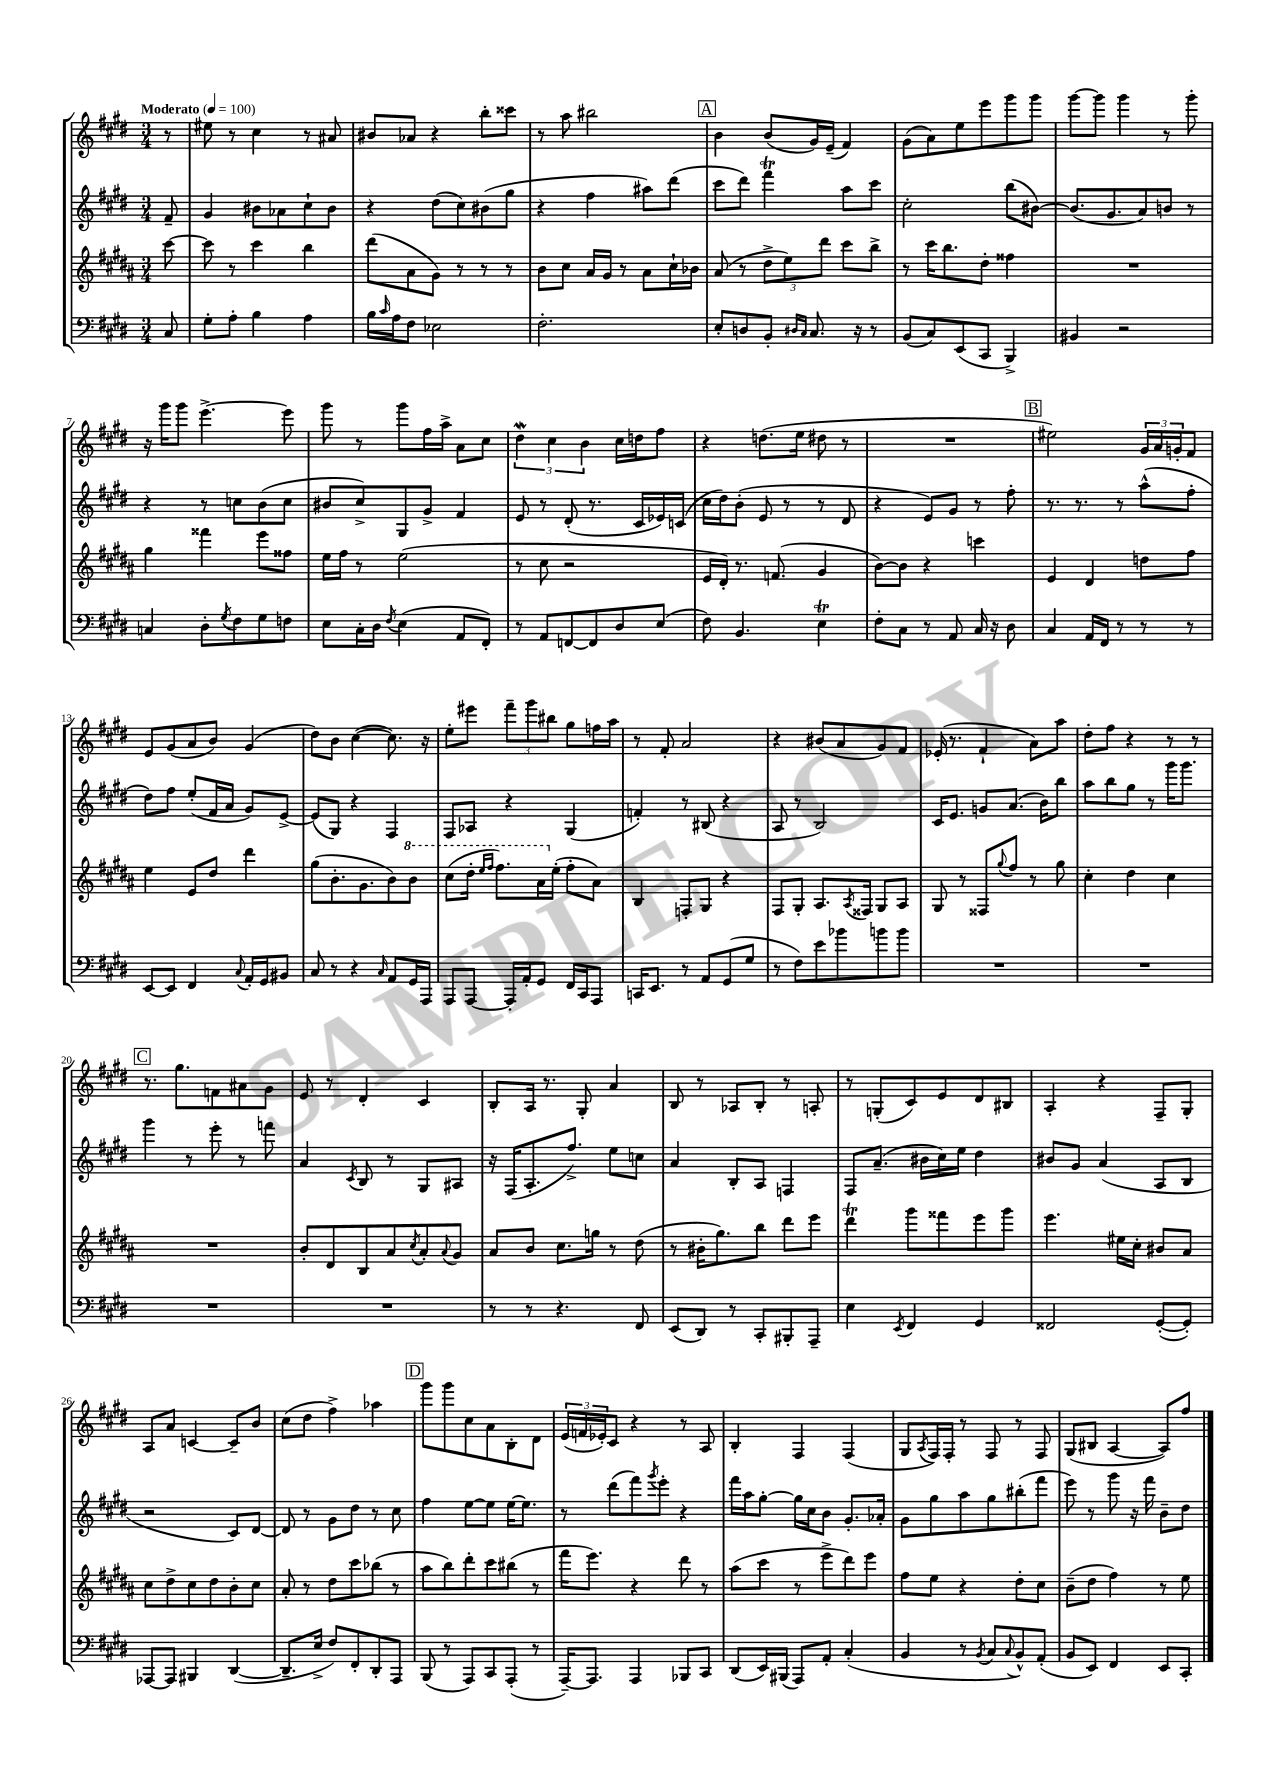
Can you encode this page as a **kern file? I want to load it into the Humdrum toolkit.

**kern	**kern	**kern	**kern
*staff4	*staff3	*staff2	*staff1
*clefF4	*clefG2	*clefG2	*clefG2
*k[f#c#g#d#]	*k[f#c#g#d#a#]	*k[f#c#g#d#]	*k[f#c#g#d#]
*M3/4	*M3/4	*M3/4	*M3/4
*MM100	*MM100	*MM100	*MM100
8C#/	[8ccc#\	8f#~/	8r
=	=	=	=
8G#'\L	8ccc#\]	4g#/	8ee#\
8A'\J	8r	.	8r
4B\	4ccc#\	8b#\L	4cc#\
.	.	8a-\	.
4A\	4bb\	8cc#`\	8r
.	.	8b#\J	8a#/
=	=	=	=
16B\LL	(8ddd#\L	4r	8b#/L
16qqc#/	.	.	.
16A\J	.	.	.
8F#\J	8a#\	.	8a-/J
2E-\	8g#\J)	(8dd#\L	4r
.	8r	8cc#\)	.
.	8r	(8b#\	8bb'\L
.	8r	8gg#\J	8ccc##\J
=	=	=	=
2.F#'\	8b\L	4r	8r
.	8cc#\J	.	8aa\
.	16a#/LL	4ff#\	2bb#\
.	16g#/JJ	.	.
.	8r	.	.
.	8a#\L	8aa#\L)	.
.	16cc#`\L	(8ddd#\J	.
.	16b-\JJ	.	.
=	=	=	=
8E'/L	(8a#/	8ccc#\L	4b\
8D/	8r	8ddd#\J)	.
8BB'/J	12dd#^\L	4fff#\	(8b/L
.	12ee\)	.	.
16qqD#/LL	.	.	.
16qqC#/JJ	.	.	.
8.C#/	.	.	16g#/L)
.	12ddd#\J	.	.
.	.	.	(16e~/JJ
.	8ccc#\L	8aa\L	4f#/)
16r	.	.	.
8r	8bb^\J	8ccc#\J	.
=	=	=	=
(8BB/L	8r	2cc#'\	(8g#\L
8C#/)	16ccc#\LK	.	8a\)
.	8.bb\	.	.
(8EE/	.	.	8ee\
8CC#/J	8dd#'\J	.	8eee\
4BBB^/)	4ff##\	(8bb\L	8ggg#\
.	.	[8b#\J)	8ggg#\J
=	=	=	=
4BB#/	2.r	(8.b#/]L	[8ggg#\L
.	.	.	8ggg#\]J
.	.	8.g#/	.
2r	.	.	4ggg#\
.	.	8a/)	.
.	.	8b/J	8r
.	.	8r	8ggg#'\
=	=	=	=
4C/	4gg#\	4r	16r
.	.	.	16ggg#\LK
.	.	.	8ggg#\J
8D#'\L	4fff##\	8r	[4.eee^\
8qG#/	.	.	.
8F#\	.	8cc\L	.
8G#\	8eee\L	(8b\	.
8F\J	8ff##\J	8cc\J	8eee\]
=	=	=	=
8E\L	16ee\LL	8b#/L	8ggg#\
.	16ff#\JJ	.	.
16C#'\L	8r	8cc#^/)	8r
16D#\JJ	.	.	.
8qF#/	.	.	.
(4E\	(2ee\	8G#/	8ggg#\L
.	.	8g#^/J	16ff#\L
.	.	.	16aa^\JJ
8AA/L	.	4f#/	8a\L
8FF#'/J)	.	.	8cc#\J
=	=	=	=
8r	8r	8e/	6dd#\
8AA/L	8cc#\	8r	.
.	.	.	6cc#\
[8FF/	2r	(8d#'/	.
.	.	.	6b\
8FF/]	.	8.r	.
8D#/	.	.	16cc#\LL
.	.	16c#/LL	16dd\J
(8E/J	.	16e-/)	8ff#\J
.	.	(16c/JJ	.
=	=	=	=
8F#\)	16e/LL	16cc#\LL	4r
.	16d#'/JJ)	16dd#\J)	.
4.BB/	8.r	(8b'\J	.
.	.	8e/	(8.dd\L
.	(8.f/	.	.
.	.	8r	.
.	.	.	16ee\Jk
4E\	4g#/	8r	8dd#\
.	.	8d#/	8r
=	=	=	=
8F#'\L	[8b\L)	4r	2.r
8C#\J	8b\]J	.	.
8r	4r	8e/L)	.
8AA/	.	8g#/J	.
16C#/	4ccc\	8r	.
16r	.	.	.
8D#\	.	8ff#'\	.
=	=	=	=
4C#/	4e/	8.r	2ee#\)
.	.	8.r	.
16AA/LL	4d#/	.	.
16FF#/JJ	.	.	.
8r	.	8r	.
8r	8dd\L	(8aa^^\L	24g#/LL
.	.	.	24a/
.	.	.	24g'/J
8r	8ff#\J	8ff#'\J	8f#/J
=	=	=	=
[8EE/L	4ee\	8dd#\L)	8e/L
8EE/]J	.	8ff#\J	(8g#/
4FF#/	8e/L	(8ee'/L	8a/
.	8dd#/J	16f#/L	8b/J)
.	.	16a/JJ	.
8qqC#/	.	.	.
16AA'/LL	4ddd#\	8g#/L)	(4g#/
16GG#/J	.	.	.
8BB#/J	.	[8e^/J	.
=	=	=	=
8C#/	(8gg#\L	(8e/]L	8dd#\L)
8r	8.b'\	8G#/J)	8b\J
4r	.	4r	([4cc#\
.	8.g#\	.	.
16qqC#/	.	.	.
8AA/L	8b\)	4F#/	8.cc#\])
16GG#/L	8bb\J	.	.
16AAA/JJ	.	.	16r
=	=	=	=
8AAA/L	(8ccc#\L	8F#/L	8ee'\L
[8AAA/J	16ddd#'\Jk	8A-/J	8eee#\J
.	16qqeee/LL	.	.
.	16qqfff#/JJ	.	.
.	8.fff#\L)	.	.
16AAA'/]LL	.	4r	12fff#~\L
16AA'/J	.	.	.
.	.	.	12ggg#\
8GG#/J	16aa#\L	.	.
.	.	.	12bb#\J
.	(16ee'\JJ	.	.
16FF#/LL	8ff#'\L	(4G#/	8gg#\L
16CC#/J	.	.	.
8AAA/J	8a#\J)	.	16ff\L
.	.	.	16aa\JJ
=	=	=	=
16CC/LK	4B/	4f'/)	8r
8.EE/J	.	.	.
.	.	.	8f#'/
8r	8F'/L	8r	2a/
8AA/L	8G#/J	(8B#/	.
(8GG#/	4r	4r	.
8G#/J	.	.	.
=	=	=	=
8r	8F#/L	8A/	4r
8F#\L)	8G#'/J	8r	.
8e\	8.A#/L	2B/)	(8b#/L
8b-\	.	.	8a/
.	8qA#/	.	.
.	16F##/Jk	.	.
8b\	8G#/L	.	8g#/)
8b\J	8A#/J	.	8f#/J
=	=	=	=
2.r	8G#/	16c#/LK	(16e-'/
.	.	8.e/J	8.r
.	8r	.	.
.	8F##/L	8g/L	4f#`/
.	8qqgg#/	.	.
.	8ff#/J	(8.a/J	.
.	8r	.	8a\L)
.	.	16b\LK)	.
.	8gg#\	8bb\J	8aa\J
=	=	=	=
2.r	4cc#'\	8aa\L	8dd#'\L
.	.	8bb\	8ff#\J
.	4dd#\	8gg#\J	4r
.	.	8r	.
.	4cc#\	16ggg#\LK	8r
.	.	8.ggg#\J	.
.	.	.	8r
=	=	=	=
2.r	2.r	4ggg#\	8.r
.	.	.	8.gg#\L
.	.	8r	.
.	.	8eee'\	8f\
.	.	8r	8a#\
.	.	8fff\	8g#\J
=	=	=	=
2.r	8b'/L	4a/	8e/
.	8d#/	.	8r
.	.	8qc#/	.
.	8B/	8B/	4d#'/
.	8a#/	8r	.
.	8qcc#/	.	.
.	8a#'/	8G#/L	4c#/
.	8qqa#/	.	.
.	8g#/J	8A#/J	.
=	=	=	=
8r	8a#/L	16r	8B'/L
.	.	(16F#/LK	.
8r	8b/J	8.A'/	16A/Jk
.	.	.	8.r
4.r	8.cc#\L	.	.
.	.	8.ff#^/J)	.
.	.	.	8G#'/
.	16gg\Jk	.	.
.	8r	8ee\L	4a/
8FF#/	(8dd#\	8cc\J	.
=	=	=	=
(8EE/L	8r	4a/	8B/
8DD#/J)	16b#'\LK	.	8r
.	8.gg#\)	.	.
8r	.	8B'/L	8A-/L
8CC#'/L	8bb\J	8A/J	8B'/J
8BBB#'/	8ddd#\L	4F/	8r
8AAA~/J	8eee\J	.	8A'/
=	=	=	=
4E\	4ddd#\	8F#/L	8r
.	.	(8.a~/J	(8G'/L
8qEE/	.	.	.
4FF#/	8ggg#\L	.	8c#/)
.	.	16b#\LL	.
.	8fff##\	16cc#\)	8e/
.	.	16ee\JJ	.
4GG#/	8eee\	4dd#\	8d#/
.	8ggg#\J	.	8B#/J
=	=	=	=
2FF##/	4.eee\	8b#/L	4A'/
.	.	8g#/J	.
.	.	(4a/	4r
.	16ee#\LL	.	.
.	16cc#'\JJ	.	.
([8GG#'/L	8b#/L	8A/L	8F#~/L
8GG#'/]J)	8a#/J	8B/J	8G#'/J
=	=	=	=
[8AAA-/L	8cc#\L	2r	8A/L
8AAA-/]J	8dd#^\	.	8a/J
4BBB#/	8cc#\	.	[4c/
.	8dd#\	.	.
([4DD#/	8b'\	8c#/L)	8c~/]L
.	8cc#\J	[8d#/J	8b/J
=	=	=	=
8.DD#~/]L	8a#'/	8d#/]	(8cc#\L
.	8r	8r	8dd#\J
16E^/Jk	.	.	.
8F#/L)	8dd#\L	8g#\L	4ff#^\)
8FF#'/	8ccc#\	8dd#\J	.
8DD#'/	(8bb-\J	8r	4aa-\
8AAA/J	8r	8cc#\	.
=	=	=	=
(8BBB/	8aa#\L	4ff#\	8ggg#\L
8r	8bb\)	.	8ggg#\
8AAA/L)	8ddd#'\	[8ee\L	8cc#\
8CC#/	8ccc#\	8ee\]J	8a\
(8AAA'/J	(8bb#\J	[16ee\LK	8B'\
.	.	8.ee\]J	.
8r	8r	.	8d#\J
=	=	=	=
[16AAA~/LK)	16fff#\LK	8r	(24e/LL
.	.	.	24f/
8.AAA/]J	8.eee\J)	.	.
.	.	.	24e-'/J)
.	.	(8ddd#\L	8c#/J
4AAA/	4r	8fff#\)	4r
.	.	8qggg#/	.
.	.	8eee'\J	.
8BBB-/L	8ddd#\	4r	8r
8CC#/J	8r	.	8A/
=	=	=	=
(8DD#/L	(8aa#\L	16fff#\LL	4B'/
.	.	16aa\J	.
16EE/L)	8ccc#\J	[8gg#'\J	.
(16BBB#/JJ	.	.	.
8AAA/L)	8r	16gg#\]LL	4F#/
.	.	16cc#\J	.
8AA'/J	8eee^\L	8b\J	.
(4C#'/	8ddd#\)	8.g#'/L	(4F#/
.	8eee\J	.	.
.	.	16a-'/Jk	.
=	=	=	=
4BB/	8ff#\L	8g#\L	8G#/L
.	.	.	8qA/
.	8ee\J	8gg#\	16F#/L)
.	.	.	16F#'/JJ
8r	4r	8aa\	8r
8qBB/	.	.	.
8C#/L	.	8gg#\	8F#/
8qqC#/	.	.	.
8BB^^/)	8dd#'\L	(8bb#'\	8r
(8AA'/J	8cc#\J	8fff#\J	8F#/
=	=	=	=
8BB/L	(8b~\L	8eee\)	(8G#/L
8EE/J)	8dd#\J	8r	8B#/J
4FF#/	4ff#\)	8ggg#\	[4A/
.	.	16r	.
.	.	16fff#\	.
8EE/L	8r	8b~\L	8A/]L)
8CC#'/J	8ee\	8dd#\J	8ff#/J
==	==	==	==
*-	*-	*-	*-
